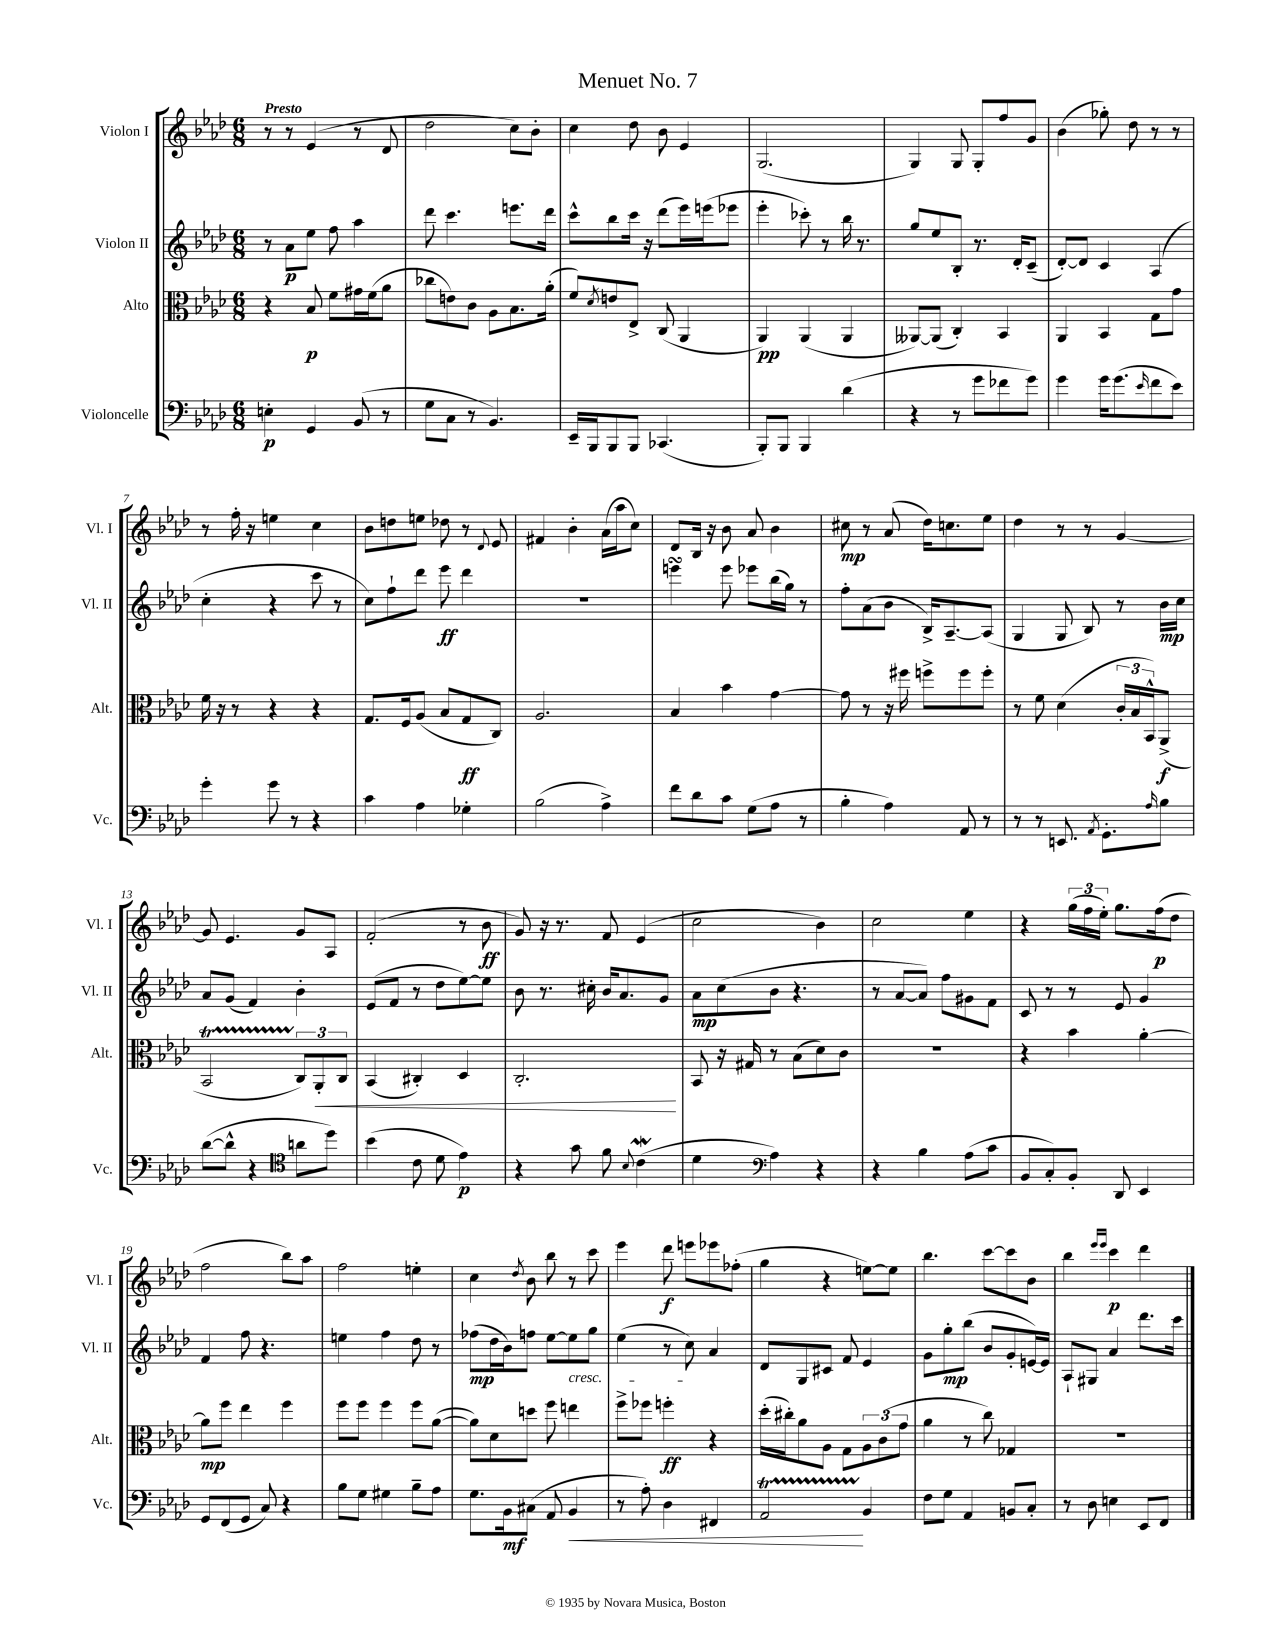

**kern	**dynam	**kern	**dynam	**kern	**dynam	**kern	**dynam
*part4	*part4	*part3	*part3	*part2	*part2	*part1	*part1
*staff4	*staff4	*staff3	*staff3	*staff2	*staff2	*staff1	*staff1
*I"Violoncelle	*	*I"Alto	*	*I"Violon II	*	*I"Violon I	*
*I'Vc.	*	*I'Alt.	*	*I'Vl. II	*	*I'Vl. I	*
*clefF4	*	*clefC3	*	*clefG2	*	*clefG2	*
*k[b-e-a-d-]	*	*k[b-e-a-d-]	*	*k[b-e-a-d-]	*	*k[b-e-a-d-]	*
*M6/8	*	*M6/8	*	*M6/8	*	*M6/8	*
=1	=1	=1	=1	=1	=1	=1	=1
!	!	!	!	!	!	!LO:TX:a:B:t=Presto	!
4En'\	p	4r	.	8r	.	8r	.
.	.	.	.	8a-\L	p	8r	.
4GG/	.	8B-/	p	8ee-\J	.	(4e-/	.
.	.	8f\L	.	8ff\	.	.	.
(8BB-/	.	16g#X\L	.	4aa-\	.	8r	.
.	.	(16f\J	.	.	.	.	.
8r	.	8a-\J	.	.	.	8d-/	.
=2	=2	=2	=2	=2	=2	=2	=2
8G\L	.	8cc-X\L	.	8ddd-\	.	2dd-\	.
8C\J	.	8en\)	.	4.ccc\	.	.	.
8r	.	8c\J	.	.	.	.	.
4.BB-/)	.	8A-\L	.	.	.	.	.
.	.	8.B-\	.	8.eeen\L	.	8cc\L)	.
.	.	.	.	.	.	8b-'\J	.
.	.	(16a-'\Jk	.	16ddd-\Jk	.	.	.
=3	=3	=3	=3	=3	=3	=3	=3
16EE-~/LL	.	8f/L)	.	8ccc^^\L	.	4cc\	.
16BBB-/J	.	.	.	.	.	.	.
.	.	8qd-/	.	.	.	.	.
8BBB-/	.	8en/	.	8bb-\	.	.	.
8BBB-/J	.	8E-^/J	.	16ccc\Jk	.	8dd-\	.
.	.	.	.	16r	.	.	.
(4.CC-X/	.	(8C/	.	(8ddd-\L	.	8b-\	.
.	.	4AA-/	.	16eee-\L)	.	4e-/	.
.	.	.	.	(16eeen\J	.	.	.
.	.	.	.	8eee-X\J	.	.	.
=4	=4	=4	=4	=4	=4	=4	=4
8BBB-'/L)	.	4AA-/)	pp	4eee-'\	.	(2.G/	.
8BBB-/J	.	.	.	.	.	.	.
4BBB-/	.	(4AA-/	.	8ccc-X'\)	.	.	.
.	.	.	.	8r	.	.	.
(4d-\	.	4AA-/	.	16bb-\	.	.	.
.	.	.	.	8.r	.	.	.
=5	=5	=5	=5	=5	=5	=5	=5
4r	.	[8AA--X/L)	.	8gg/L	.	4G/)	.
.	.	(8AA--/J]	.	8ee-/	.	.	.
8r	.	4C'/)	.	8B-'/J	.	8G/	.
8g\L	.	.	.	8.r	.	8G'/L	.
8f-X\	.	4BB-/	.	.	.	8ff/	.
.	.	.	.	16d-'/KL	.	.	.
8g\J)	.	.	.	(8c~/J	.	8g/J	.
=6	=6	=6	=6	=6	=6	=6	=6
4g\	.	4AA-/	.	[8d-'/L)	.	(4b-\	.
.	.	.	.	8d-/J]	.	.	.
16g\KL	.	4BB-/	.	4c/	.	8gg-X'\)	.
(8.g\	.	.	.	.	.	.	.
.	.	.	.	.	.	8dd-\	.
16qqe-/	.	.	.	.	.	.	.
8f\	.	8G\L	.	(4A-/	.	8r	.
8e-\J)	.	8g\J	.	.	.	8r	.
!!LO:LB:g=z
=7	=7	=7	=7	=7	=7	=7	=7
4g'\	.	16f\	.	4cc'\	.	8r	.
.	.	16r	.	.	.	.	.
.	.	8r	.	.	.	16ff'\	.
.	.	.	.	.	.	16r	.
8g\	.	4r	.	4r	.	4een\	.
8r	.	.	.	.	.	.	.
4r	.	4r	.	8ccc\	.	4cc\	.
.	.	.	.	8r	.	.	.
=8	=8	=8	=8	=8	=8	=8	=8
4c\	.	8.G/L	.	8cc\L)	.	8b-\L	.
.	.	.	.	8ff`\	.	8ddn\	.
.	.	16F/k	.	.	.	.	.
4A-\	.	(8A-/J	.	8ddd-\J	.	8een\J	.
.	.	8B-/L	.	8eee-\	ff	8dd-X\	.
4G-X'\	.	8G/	ff	4ddd-\	.	8r	.
.	.	.	.	.	.	8qqd-/	.
.	.	8C/J)	.	.	.	8e-/	.
=9	=9	=9	=9	=9	=9	=9	=9
(2B-\	.	2.A-/	.	2.r	.	4f#X/	.
.	.	.	.	.	.	4b-'\	.
4A-^\)	.	.	.	.	.	(16a-\LL	.
.	.	.	.	.	.	16aa-\J	.
.	.	.	.	.	.	8cc\J)	.
=10	=10	=10	=10	=10	=10	=10	=10
8f\L	.	4B-/	.	4eeensSsS\	.	8d-/L	.
8d-\	.	.	.	.	.	16B-/Jk	.
.	.	.	.	.	.	16r	.
8c\J	.	4b-\	.	8eee\	.	8b-\	.
(8G\L	.	.	.	8eee-X\L	.	8a-/	.
8A-\J	.	[4g\	.	(16bb-\L	.	4b-\	.
.	.	.	.	16gg\JJ)	.	.	.
8r	.	.	.	8r	.	.	.
=11	=11	=11	=11	=11	=11	=11	=11
4B-'\	.	8g\]	.	8ff'\L	.	8cc#X\	mp
.	.	8r	.	(8a-\	.	8r	.
4A-\)	.	16r	.	8b-\J	.	(8a-/	.
.	.	16ff#X\	.	.	.	.	.
.	.	8ffn^\L	.	16B-^/KL)	.	16dd-\KL)	.
.	.	.	.	[8.A-~/	.	8.ccn\	.
8AA-/	.	8ff\	.	.	.	.	.
8r	.	8ff'\J	.	(8A-/J]	.	8ee-\J	.
=12	=12	=12	=12	=12	=12	=12	=12
8r	.	8r	.	4G/	.	4dd-\	.
8r	.	8f\	.	.	.	.	.
8.EEn/	.	(4d-\	.	8G/	.	8r	.
.	.	.	.	8B-/)	.	8r	.
8qAA-/	.	.	.	.	.	.	.
8.GG'\L	.	.	.	.	.	.	.
.	.	24c'/LL	.	8r	.	[4g/	.
.	.	24B-/	.	.	.	.	.
.	.	24BB-^^/J)	.	.	.	.	.
16qqA-/	.	.	.	.	.	.	.
8B-\J	.	(8AA-^/J	f	16b-\LL	mp	.	.
.	.	.	.	16cc\JJ	.	.	.
!!LO:LB:g=z
=13	=13	=13	=13	=13	=13	=13	=13
([8d-\L	.	2BB-T/	.	8a-/L	.	8g/]	.
8d-^^\J]	.	.	.	(8g/J	.	4.e-/	.
4r	.	.	.	4f/)	.	.	.
*clefC4	*	*	*	*	*	*	*
8an\L	.	12C/L)	.	4b-'\	.	8g/L	.
!	!	!	!LO:HP:b	!	!	!	!
.	.	12AA-'/	<	.	.	.	.
8dd-\J)	.	.	.	.	.	8A-/J	.
.	.	12C/J	.	.	.	.	.
=14	=14	=14	=14	=14	=14	=14	=14
(4b-\	.	(4BB-/	.	(8e-/L	.	(2f'/	.
.	.	.	.	8f/J	.	.	.
8c\	.	4C#X'/)	.	8r	.	.	.
8d-\	.	.	.	8dd-\L	.	.	.
4e-\)	p	4D-/	.	[8ee-\)	.	8r	.
.	.	.	.	8ee-\J]	.	8b-\	ff
=15	=15	=15	=15	=15	=15	=15	=15
4r	.	2.C'/	.	8b-\	.	8g/)	.
.	.	.	.	8.r	.	16r	.
.	.	.	.	.	.	8.r	.
8g\	.	.	.	.	.	.	.
.	.	.	.	16cc#X'\	.	.	.
8f\	.	.	.	16b-/KL	.	8f/	.
.	.	.	.	8.a-/	.	.	.
8qqB-/	.	.	.	.	.	.	.
(4cW\	.	.	.	.	.	(4e-/	.
.	.	.	.	8g/J	.	.	.
.	.	.	[	.	.	.	.
=16	=16	=16	=16	=16	=16	=16	=16
4d-\	.	8BB-/	.	8a-\L	mp	2cc\	.
.	.	16r	.	(8cc\	.	.	.
.	.	16G#X/	.	.	.	.	.
*clefF4	*	*	*	*	*	*	*
4A-\)	.	8r	.	8b-\J	.	.	.
.	.	(8B-\L	.	4.r	.	.	.
4r	.	8d-\)	.	.	.	4b-\)	.
.	.	8c\J	.	.	.	.	.
=17	=17	=17	=17	=17	=17	=17	=17
4r	.	2.r	.	8r	.	2cc\	.
.	.	.	.	[8a-/L	.	.	.
4B-\	.	.	.	8a-/J])	.	.	.
.	.	.	.	8ff\L	.	.	.
(8A-\L	.	.	.	8g#X\	.	4ee-\	.
8c\J	.	.	.	8f\J	.	.	.
=18	=18	=18	=18	=18	=18	=18	=18
8BB-/L	.	4r	.	8c/	.	4r	.
8C'/)	.	.	.	8r	.	.	.
8BB-'/J	.	4b-\	.	8r	.	(24gg\LL	.
.	.	.	.	.	.	24ff\	.
.	.	.	.	.	.	24ee-'\JJ)	.
8DD-/	.	.	.	8e-/	.	8.gg\L	.
4EE-/	.	[4a-'\	.	4g/	.	.	.
.	.	.	.	.	.	(16ff\k	p
.	.	.	.	.	.	8dd-\J	.
!!LO:LB:g=z
=19	=19	=19	=19	=19	=19	=19	=19
8GG/L	.	8a-\L]	mp	4f/	.	2ff\	.
(8FF/	.	8ff\J	.	.	.	.	.
8GG/J	.	4ee-\	.	8ff\	.	.	.
8C/)	.	.	.	4.r	.	.	.
4r	.	4ff\	.	.	.	8bb-\L)	.
.	.	.	.	.	.	8aa-\J	.
=20	=20	=20	=20	=20	=20	=20	=20
8B-\L	.	8ff\L	.	4een\	.	2ff\	.
8G\J	.	8ff\J	.	.	.	.	.
4G#X\	.	4ff\	.	4ff\	.	.	.
8B-~\L	.	8ff\L	.	8dd-\	.	4een'\	.
8A-\J	.	([8a-\J	.	8r	.	.	.
=21	=21	=21	=21	=21	=21	=21	=21
8.G\L	.	8a-\L])	.	(8ff-X\L	mp	4cc\	.
.	.	8d-\	.	16dd-\L	.	.	.
16BB-\k	mf	.	.	16b-\J)	.	.	.
.	.	.	.	.	.	8qdd-/	.
(8C#X\J	.	8ddn\J	.	8ffn\J	.	8b-\	.
8AA-/	.	8ff\	.	[8ee-\L	.	8bb-\	.
!	!	!	!	!LO:TX:b:i:t=cresc.	!	!	!
!	!LO:HP:b	!	!	!	!	!	!
4BB-/	<	4een\	.	8ee-\]	.	8r	.
.	.	.	.	8gg\J	.	8ccc\	.
=22	=22	=22	=22	=22	=22	=22	=22
8r	.	8ff^\L	.	(4ee-\	.	4eee-\	.
8A-'\)	.	8ff-X\J	.	.	.	.	.
4D-\	.	4ffn'\	ff	8r	.	8ddd-\	f
.	.	.	.	8cc\)	.	8eeen\L	.
4FF#X/	.	4r	.	4a-/	.	8eee-X\	.
.	.	.	.	.	.	(8ff-X'\J	.
=23	=23	=23	=23	=23	=23	=23	=23
2AA-T/	.	(16dd-'\LL	.	8d-/L	.	4gg\	.
.	.	16cc#X'\J)	.	.	.	.	.
.	.	8a-\	.	8G/	.	.	.
.	.	8A-\J	.	8c#X/J	.	4r	.
.	.	8G\L	.	8f/	.	.	.
4BB-/	[	12A-\	.	4e-/	.	[8een\L)	.
.	.	(12c\	.	.	.	.	.
.	.	.	.	.	.	8ee\J]	.
.	.	12g\J	.	.	.	.	.
=24	=24	=24	=24	=24	=24	=24	=24
8F\L	.	4a-\	.	8g\L	.	4.bb-\	.
8G\J	.	.	.	8gg'\	mp	.	.
4AA-/	.	8r	.	(8bb-\J	.	.	.
.	.	8cc\)	.	8b-/L	.	[8ccc\L	.
8BBn/L	.	4G-X/	.	8g'/	.	8ccc\]	.
8C'/J	.	.	.	[16en/L)	.	8b-\J	.
.	.	.	.	16e/JJ]	.	.	.
=25	=25	=25	=25	=25	=25	=25	=25
8r	.	2.r	.	8A-`/L	.	4bb-\	.
8D-\	.	.	.	8G#X/J	.	.	.
.	.	.	.	.	.	16qqeee-/LL	.
.	.	.	.	.	.	16qqeee-/JJ	.
4En\	.	.	.	4a-/	.	4ccc\	p
8EE-/L	.	.	.	8.ddd-\L	.	4ddd-\	.
8FF/J	.	.	.	.	.	.	.
.	.	.	.	16ccc\Jk	.	.	.
==	==	==	==	==	==	==	==
*-	*-	*-	*-	*-	*-	*-	*-
